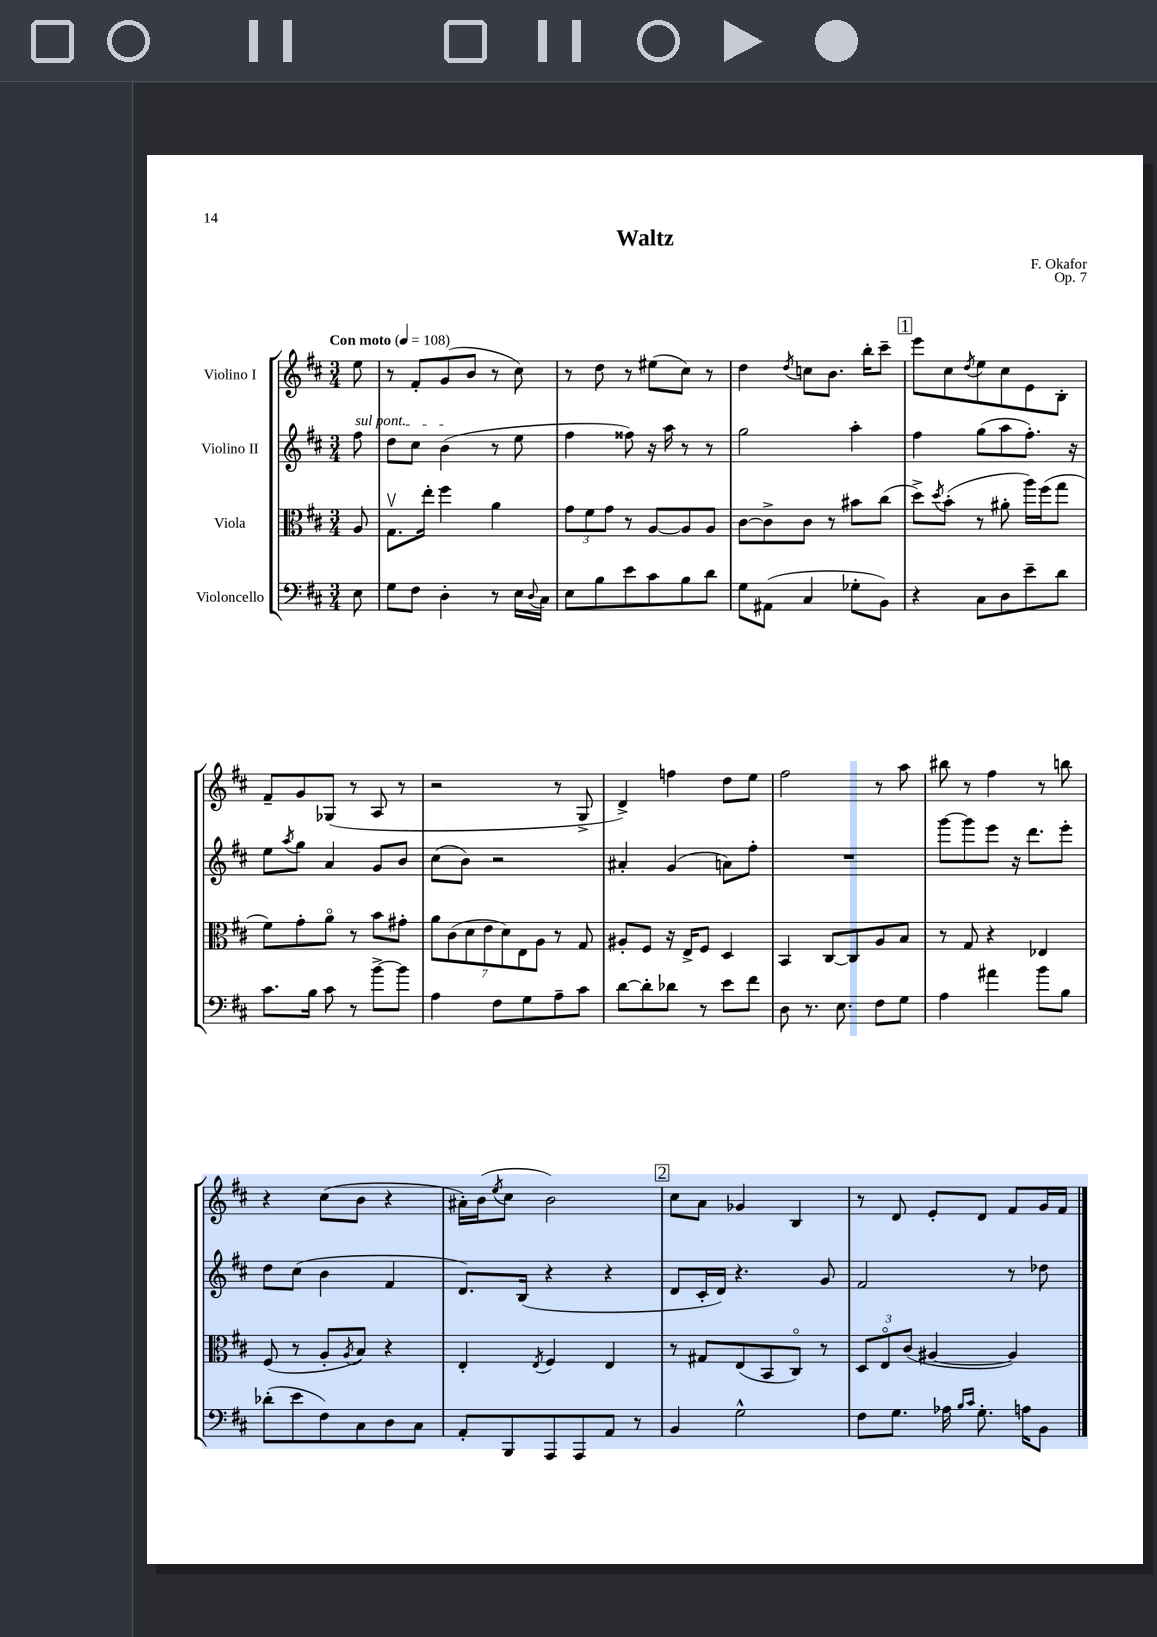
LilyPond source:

\header { title = "Waltz" composer = "F. Okafor" opus = "Op. 7" }
<<
\new StaffGroup <<
\new Staff = "s0" \with { instrumentName = "Violino I" } {
    \clef treble \key d \major \numericTimeSignature \time 3/4 \partial 8 \tempo "Con moto" 4 = 108
    e''8 |
    r8 fis'8-. g'8( b'8 r8 cis''8) |
    r8 d''8 r8 eis''8( cis''8) r8 |
    d''4 \acciaccatura { d''8 } c''8 b'8. b''16-. cis'''8-- |
    \mark \markup { \box "1" } e'''8 cis''8 \acciaccatura { d''8 } e''8 cis''8 e'8 b8-. |
    fis'8-- g'8 ges8( r8 a8 r8 |
    r2 r8 g8-> |
    d'4->) f''4 d''8 e''8 |
    fis''2 r8 a''8 |
    bis''8 r8 fis''4 r8 b''8 |
    r4 cis''8( b'8 r4 |
    ais'16-.) b'16( \acciaccatura { e''8 } cis''8 b'2) |
    \mark \markup { \box "2" } cis''8 a'8 ges'4 b4 |
    r8 d'8 e'8-. d'8 fis'8 g'16 fis'16 \bar "|." |
}
\new Staff = "s1" \with { instrumentName = "Violino II" } {
    \clef treble \key d \major \numericTimeSignature \time 3/4 \partial 8
    \once \override TextSpanner.bound-details.left.text = \markup { \italic "sul pont." } fis''8\startTextSpan |
    d''8 cis''8 b'4\stopTextSpan( r8 e''8 |
    fis''4 fisis''8) r16 a''16 r8 r8 |
    g''2 a''4-. |
    \mark \markup { \box "1" } fis''4 g''8( a''8 fis''8.-.) r16 |
    e''8 \acciaccatura { a''8 } g''8 a'4 g'8 b'8 |
    cis''8( b'8) r2 |
    ais'4-. g'4( a'8) fis''8-. |
    R2. |
    g'''8~ g'''8 e'''8 r16 d'''8. e'''8-. |
    d''8 cis''8( b'4 fis'4 |
    d'8.) b16( r4 r4 |
    \mark \markup { \box "2" } d'8 cis'16-. d'16) r4. g'8 |
    fis'2 r8 des''8 \bar "|." |
}
\new Staff = "s2" \with { instrumentName = "Viola" } {
    \clef alto \key d \major \numericTimeSignature \time 3/4 \partial 8
    a8 |
    g8.\upbow e''16-. fis''4 a'4 |
    \tuplet 3/2 { g'8 fis'8 g'8 } r8 a8~ a8 a8 |
    cis'8~ cis'8-> cis'8 r8 bis'8 cis''8( |
    \mark \markup { \box "1" } d''8->) \acciaccatura { d''8 } b'8-.( r8 ais'8-. a''16) fis''16( g''8 |
    fis'8) g'8-. a'8\flageolet r8 b'8 gis'8-. |
    \tuplet 7/4 { a'8 cis'8( d'8 e'8 d'8) e8 a8 } r8 g8 |
    ais8-. fis8 r16 e16-> fis8 d4 |
    b,4 cis8~ cis8 a8 b8 |
    r8 g8 r4 ees4 |
    fis8( r8 a8-. \acciaccatura { a8 } b8) r4 |
    e4-. \acciaccatura { e8 } fis4 e4 |
    \mark \markup { \box "2" } r8 gis8 e8( b,8 cis8\flageolet) r8 |
    \tuplet 3/2 { d8 e8\flageolet cis'8( } ais4~ ais4) \bar "|." |
}
\new Staff = "s3" \with { instrumentName = "Violoncello" } {
    \clef bass \key d \major \numericTimeSignature \time 3/4 \partial 8
    e8 |
    g8 fis8 d4-. r8 e16 \appoggiatura { d8 } cis16 |
    e8 b8 e'8 cis'8 b8 d'8 |
    g8 ais,8( cis4 ges8-. b,8) |
    \mark \markup { \box "1" } r4 cis8 d8 e'8-- d'8 |
    cis'8. b16 cis'8 r8 b'8~-> b'8 |
    a4 fis8 g8 a8-- cis'8 |
    d'8~ d'8-. des'8 r8 e'8 fis'8 |
    d8 r8. e8. fis8 g8 |
    a4 ais'4 b'8 b8 |
    des'8-.( e'8 fis8) cis8 d8 cis8 |
    a,8-. b,,8 a,,8 a,,8 a,8 r8 |
    \mark \markup { \box "2" } b,4 g2-^ |
    fis8 g8. aes16 \grace { b16 cis'16 } g8.-. a16 b,8 \bar "|." |
}
>>
>>
\layout { \context { \Score \remove "Bar_number_engraver" } }
